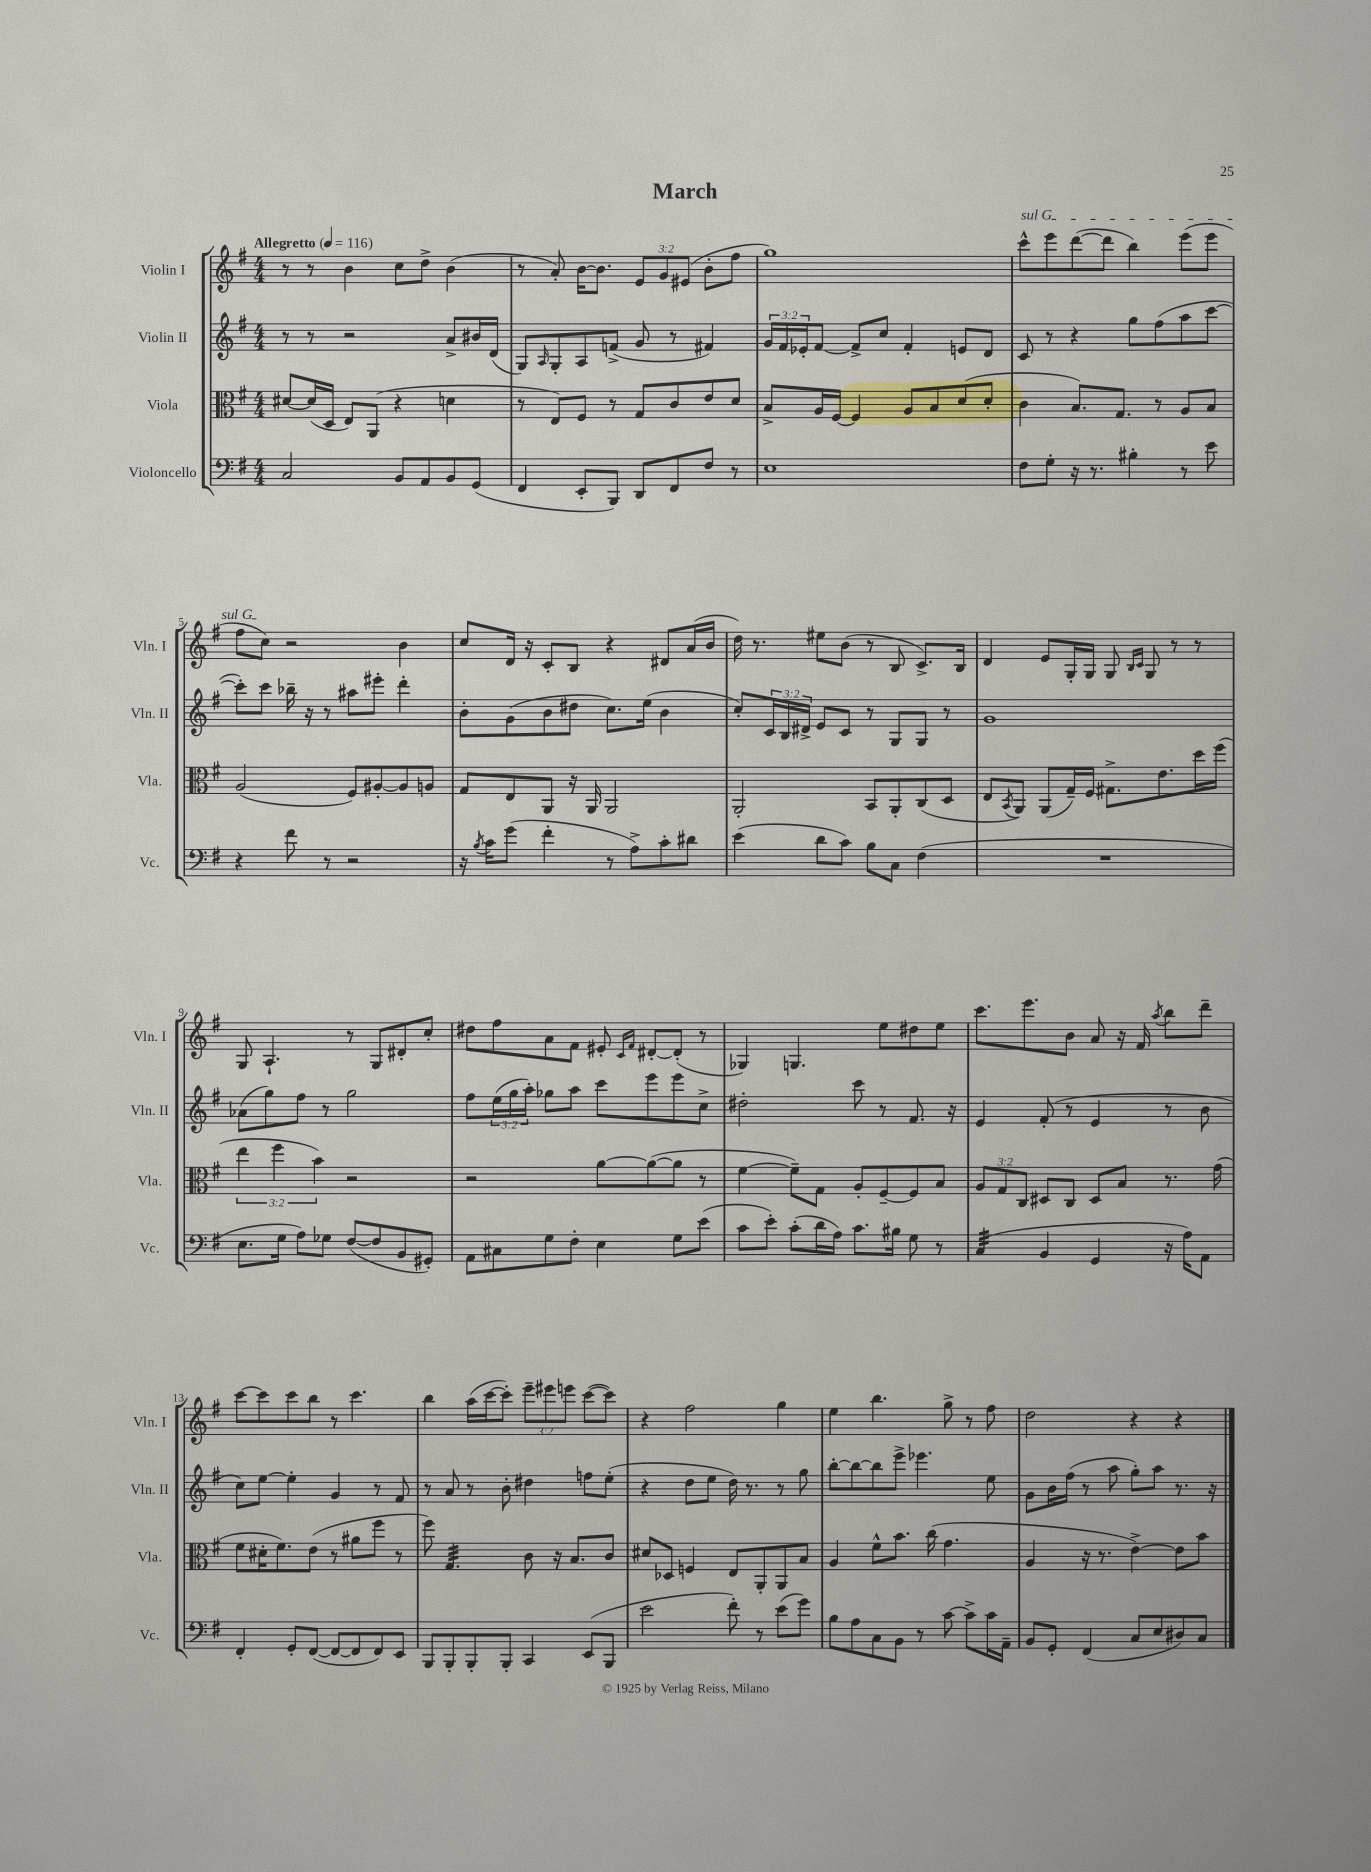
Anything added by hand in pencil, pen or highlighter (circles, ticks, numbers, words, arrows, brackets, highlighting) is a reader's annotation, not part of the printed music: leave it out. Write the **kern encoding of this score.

**kern	**kern	**kern	**kern
*staff4	*staff3	*staff2	*staff1
*clefF4	*clefC3	*clefG2	*clefG2
*k[f#]	*k[f#]	*k[f#]	*k[f#]
*M4/4	*M4/4	*M4/4	*M4/4
*MM116	*MM116	*MM116	*MM116
2C	[8d#	8r	8r
.	(16d#]	8r	8r
.	16D	.	.
.	8E)	2r	4b
.	(8AA	.	.
8BB	4r	.	8cc
8AA	.	.	8dd^
8BB	4d	8a^	(4b
(8GG	.	16b#	.
.	.	(16d	.
=	=	=	=
4FF#	8r	8G)	8r
.	.	16qqA	.
.	8E)	8G'	8a')
8EE'	8F#	8A	[16b
.	.	.	8.b]
8BBB)	8r	(8f^	.
8DD	8G	8g	12e
.	.	.	12g
8FF#	8c	8r	.
.	.	.	(12e#
8F#	8e	4f#)	8b'
8r	8d	.	8ff#
=	=	=	=
1E	8B^	24g	1gg)
.	.	24f#	.
.	.	24e-'	.
.	16A	[8f#	.
.	[16F#	.	.
.	4F#]	8f#^]	.
.	.	8cc	.
.	8A	4f#'	.
.	8B	.	.
.	(8d	8e	.
.	8d'	8d	.
=	=	=	=
8F#	4c	8c	8ccc^^
8G'	.	8r	8eee
16r	8.B)	4r	([8ddd
8.r	.	.	.
.	.	.	8ddd]
.	8.G	.	.
4B#'	.	8gg	4bb)
.	8r	(8ff#	.
8r	8A	8aa	(8eee
8e	8B	[8ccc	8eee
=	=	=	=
4r	(2A	8ccc'])	8ff#
.	.	8ccc	8cc)
8f#	.	16bb-~	2r
.	.	16r	.
8r	.	8r	.
2r	8F#)	8aa#	.
.	[8A#'	8eee#'	.
.	8A#]	4ddd'	4b
.	8A	.	.
=	=	=	=
16r	8G	8b'	8cc
8qB	.	.	.
16c	.	.	.
(8g	8E	(8g	16d
.	.	.	16r
4f#'	8AA	8b	8c'
.	16r	8dd#	8B
.	16AA	.	.
8r	2AA	8.cc)	4r
8A^)	.	.	.
.	.	(16ee	.
8c'	.	4b	8d#
8d#	.	.	(16a
.	.	.	16b
=	=	=	=
(4e	2AA'	8cc')	16dd)
.	.	.	8.r
.	.	24c	.
.	.	24B	.
.	.	24d#^	.
8d	.	8e	8ee#
8c)	.	8c	(8b
8B	8BB	8r	8r
8C	8AA'	8G	8B
(4F#	(8C	8G	8.c^)
.	8D	8r	.
.	.	.	16B
=	=	=	=
1r	8E	1g	4d
.	8qBB	.	.
.	8AA)	.	.
.	(8AA	.	8e
.	16G~)	.	16G'
.	16F#	.	16G
.	8.G#^	.	8G
.	.	.	16qqB
.	.	.	16qqc
.	.	.	8G
.	8.e	.	.
.	.	.	8r
.	16dd	.	8r
.	(16ff#	.	.
=	=	=	=
8.E	6ee	(8a-	8G
.	.	8gg)	4.A`
.	6ff#	.	.
16G	.	.	.
8A)	.	8ff#	.
.	6b)	.	.
8G-	.	8r	.
([8F#	2r	2gg	8r
8F#]	.	.	8G
8BB	.	.	8d#'
8GG#')	.	.	8cc'
=	=	=	=
8AA	2r	8ff#	8dd#
8C#	.	(24ee	8ff#
.	.	24gg	.
.	.	24aa')	.
8G	.	8gg-	8a
8F#'	.	8aa	8f#
4E	[8a	8ccc	8e#'
.	.	.	16qqc
.	.	.	16qqf#
.	(8a_	8eee	[8d#'
8G	8a]	8eee	(8d#']
(8e	8r	8cc^	8r
=	=	=	=
8c	[4f#	2dd#'	4G-)
8e')	.	.	.
(8c'	8f#~])	.	4.G
16d	8G	.	.
16A)	.	.	.
8.c	8A'	8ccc	.
.	[8F#~	8r	8ee
16B#	.	.	.
8G	8F#]	8.f#	8dd#
8r	8B	.	8ee
.	.	16r	.
=	=	=	=
(4C	12A	4e	8.ccc
.	12G	.	.
.	12C	.	.
.	.	.	8.eee
4BB	8D#	(8f#'	.
.	8C	8r	8b
4GG	8D#	4e	8a
.	8B	.	16r
.	.	.	16f#
.	.	.	8qaa
16r	8.r	8r	8bb
16A)	.	.	.
8AA	.	8b	8ddd~
.	(16g	.	.
=	=	=	=
4FF#'	8f#	8cc)	[8ccc
.	16d#'	[8ee	8ccc]
.	8.f#)	.	.
8GG'	.	4ee']	8ccc
([8FF#	(8e	.	8bb
8FF#_	8r	4g	8r
8FF#]	8a#	.	4.ccc
8FF#)	8ff#	8r	.
8EE	8r	8f#	.
=	=	=	=
8BBB	8ff#)	8r	4bb
8BBB'	4.G	8a	.
8BBB'	.	8r	(16aa
.	.	.	[16ccc
8BBB'	.	8b'	8ccc'])
4CC	8c	4dd#	12eee~
.	.	.	12eee#
.	16r	.	.
.	.	.	12eee
.	8.B	.	.
(8EE	.	8ff	([8ccc
8BBB	8c	(8ee'	8ccc])
=	=	=	=
2e	8d#	4r	4r
.	8D-	.	.
.	4F	8dd	2ff#
.	.	8ee	.
8f#')	8E	16dd)	.
.	.	8.r	.
8r	8AA'	.	.
(8e	8AA	8r	4gg
8g)	8B	8gg	.
=	=	=	=
8B	4A	[8bb'	4ee
8A	.	8bb_	.
8C	8f#^^	8bb]	4.bb
8BB	8.b	8eee^	.
8r	.	4.eee-	.
.	(16cc	.	.
[8c	4.g	.	8gg^
8c^]	.	.	8r
16c	.	8ee	8ff#
16AA~	.	.	.
=	=	=	=
8BB	4A	8g	2dd
8GG'	.	16b	.
.	.	(16ff#	.
(4FF#	16r	8r	.
.	8.r	.	.
.	.	8aa	.
8C	[4e^)	8gg')	4r
8E	.	8aa	.
8D#)	8e]	8.r	4r
8C	8b	.	.
.	.	16r	.
==	==	==	==
*-	*-	*-	*-
